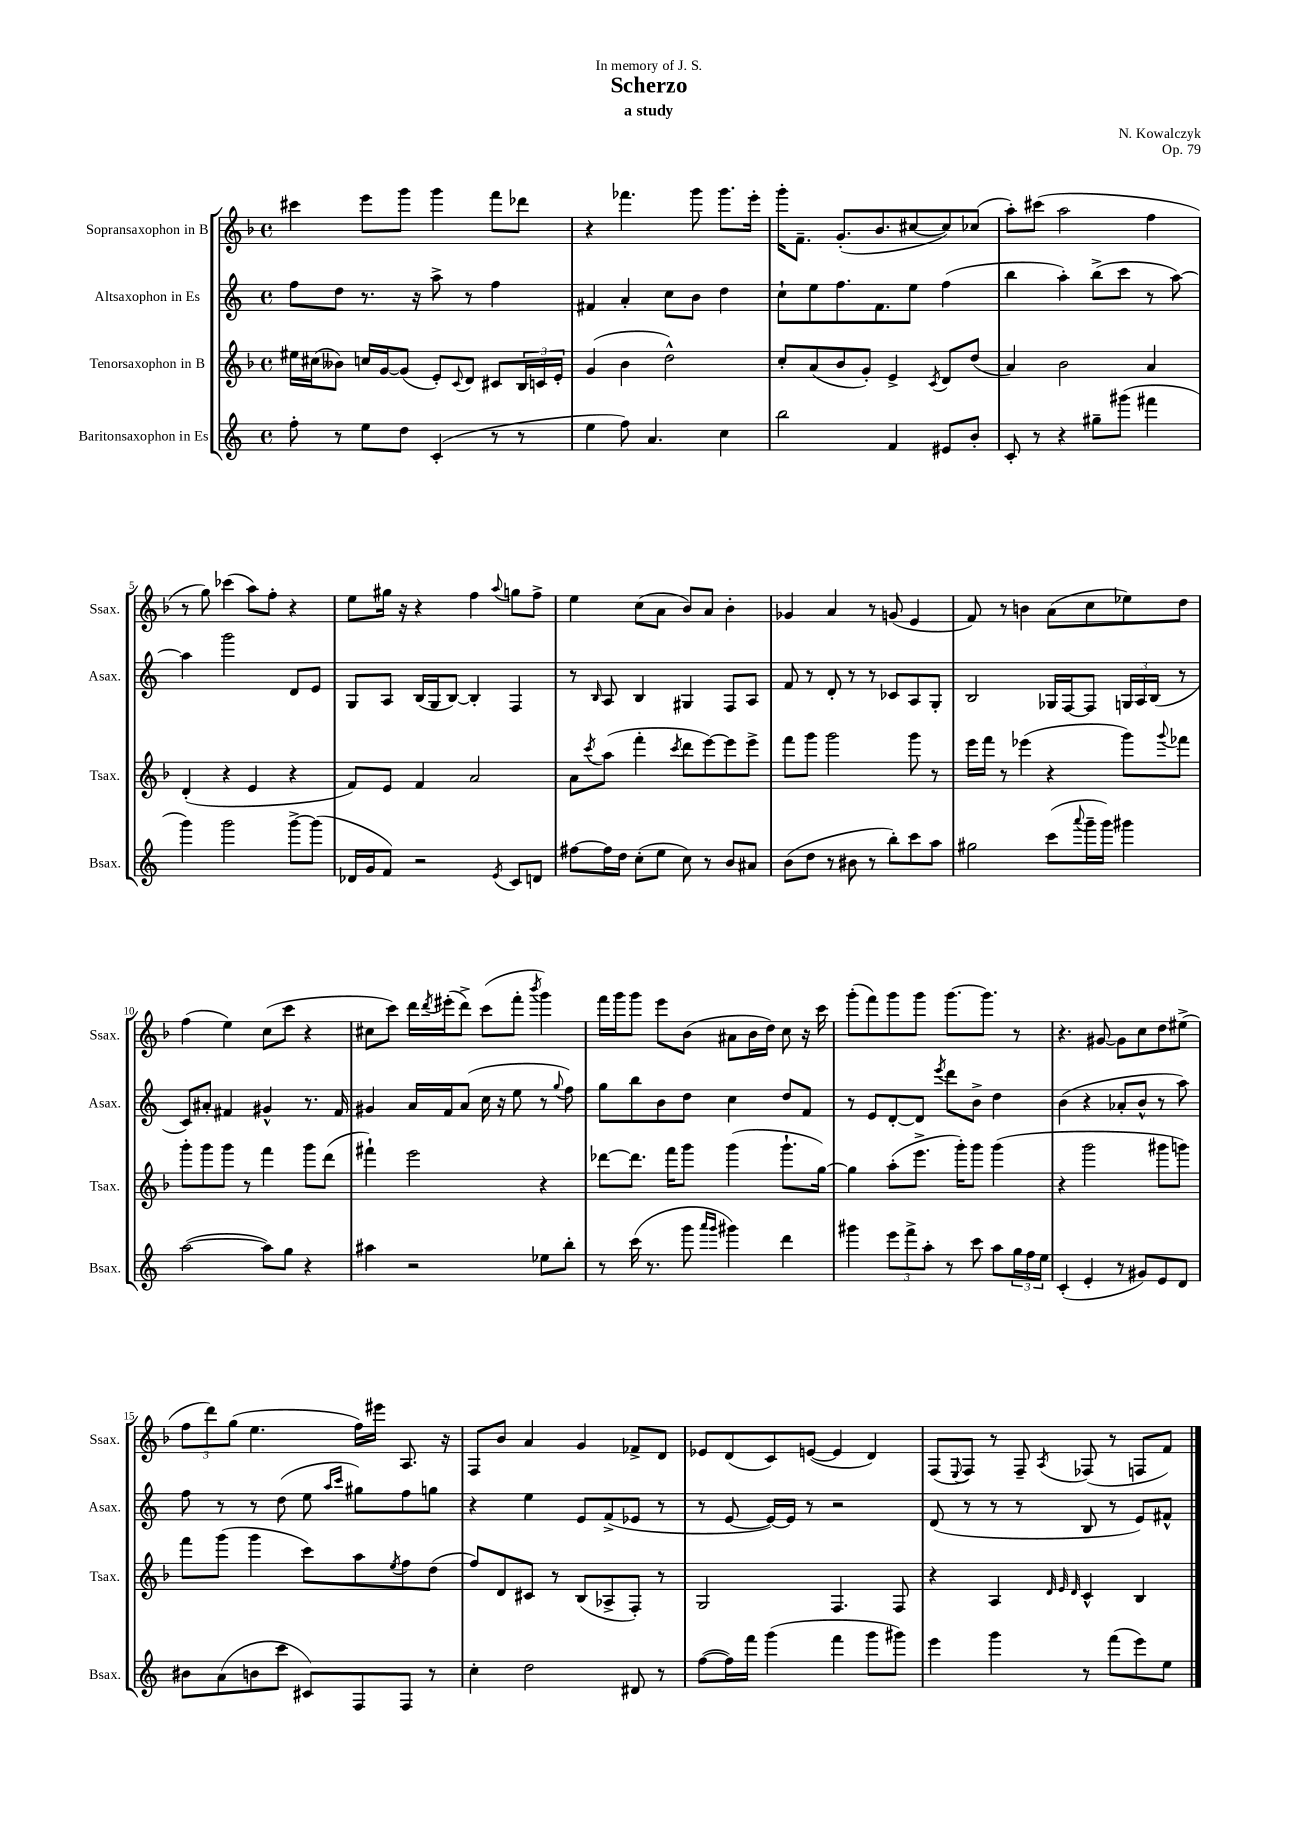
\header { title = "Scherzo" composer = "N. Kowalczyk" subtitle = "a study" dedication = "In memory of J. S." opus = "Op. 79" }
<<
\new StaffGroup <<
\new Staff = "s0" \with { instrumentName = "Sopransaxophon in B" shortInstrumentName = "Ssax." } {
    \clef treble \key f \major \defaultTimeSignature \time 4/4
    cis'''4 e'''8 g'''8 g'''4 f'''8 des'''8 |
    r4 fes'''4. g'''8 g'''8. e'''16-. |
    g'''16-. f'8.-- g'8.-.( bes'8. cis''8~ cis''8) ces''8( |
    a''8-.) cis'''8( a''2 f''4 |
    r8 g''8) ces'''4( a''8) f''8-. r4 |
    e''8 gis''16 r16 r4 f''4 \appoggiatura { a''8 } g''8 f''8-> |
    e''4 c''8( a'8 bes'8) a'8 bes'4-. |
    ges'4 a'4 r8 g'8( e'4 |
    f'8) r8 b'4 a'8( c''8 ees''8) d''8 |
    f''4( e''4) c''8( c'''8 r4 |
    cis''8 c'''8) d'''16 \acciaccatura { d'''8 } eis'''16-.( d'''8->) c'''8( f'''8-. \acciaccatura { bes'''8 } g'''4) |
    f'''16 g'''16 g'''8 e'''8 bes'8( ais'8 bes'16 d''16) c''8 r16 c'''16 |
    g'''8-.( f'''8) g'''8 g'''8 g'''8.~ g'''8. r8 |
    r4. gis'8~ gis'8 c''8 d''8 eis''8->( |
    \tuplet 3/2 { f''8 d'''8) g''8( } e''4. f''16) eis'''16 a8. r16 |
    f8 bes'8 a'4 g'4 fes'8-> d'8 |
    ees'8 d'8( c'8) e'8~( e'4 d'4) |
    f8( \appoggiatura { e8 } f8) r8 f8-- \acciaccatura { a8 } fes8( r8 f8 f'8) \bar "|." |
}
\new Staff = "s1" \with { instrumentName = "Altsaxophon in Es" shortInstrumentName = "Asax." } {
    \clef treble \key c \major \defaultTimeSignature \time 4/4
    f''8 d''8 r8. r16 a''8-> r8 f''4 |
    fis'4 a'4-. c''8 b'8 d''4 |
    c''8-! e''8 f''8. f'8. e''8 f''4( |
    b''4 a''4-.) b''8->( c'''8 r8 a''8~) |
    a''4 g'''2 d'8 e'8 |
    g8 a8 b16( g16 b8~) b4-. f4 |
    r8 \grace { b16 } a8 b4 gis4 f8 a8 |
    f'8 r8 d'8-. r8 r8 ces'8 a8 g8-. |
    b2 ges16 f16~ f8 \tuplet 3/2 { g16 a16 b16( } r8 |
    c'8) ais'8-. fis'4 gis'4-^ r8. fis'16 |
    gis'4 a'16 f'16 a'8( c''16 r16 e''8 r8 \appoggiatura { g''8 } f''8) |
    g''8 b''8 b'8 d''8 c''4 d''8 f'8 |
    r8 e'8 d'8~-. d'8 \acciaccatura { e'''8 } d'''8 b'8-> d''4 |
    b'4( r4 aes'8-. b'8-^ r8 a''8) |
    f''8 r8 r8 d''8( e''8 \grace { a''16 c'''16 } gis''8) f''8 g''8 |
    r4 e''4 e'8 f'8->( ees'8 r8 |
    r8 e'8~ e'16~) e'16 r8 r2 |
    d'8( r8 r8 r8 b8 r8 e'8) fis'8-^ \bar "|." |
}
\new Staff = "s2" \with { instrumentName = "Tenorsaxophon in B" shortInstrumentName = "Tsax." } {
    \clef treble \key f \major \defaultTimeSignature \time 4/4
    eis''16 cis''16( beses'8) c''16 g'16~ g'8( e'8-.) \appoggiatura { c'8 } d'8 cis'8 \tuplet 3/2 { bes16 c'16 e'16-. } |
    g'4( bes'4 d''2-^) |
    c''8-. a'8( bes'8 g'8-.) e'4-> \acciaccatura { c'8 } d'8 d''8( |
    a'4) bes'2 a'4 |
    d'4-.( r4 e'4 r4 |
    f'8) e'8 f'4 a'2 |
    a'8 \acciaccatura { c'''8 } a''8( f'''4-. \acciaccatura { c'''8 } d'''8 e'''8~) e'''8 e'''8-> |
    f'''8 g'''8 g'''2 g'''8 r8 |
    e'''16 f'''16 r8 ees'''4( r4 g'''8) \appoggiatura { g'''8 } fes'''8 |
    g'''8-. g'''8 g'''8 r8 f'''4 g'''8 d'''8( |
    fis'''4-!) e'''2 r4 |
    des'''8~ des'''8. f'''16 g'''8 g'''4( g'''8.-! g''16~) |
    g''4 a''8-.( e'''8.-> g'''16-.) g'''8 g'''4( |
    r4 g'''2 gis'''8 g'''8) |
    f'''8 g'''8( g'''4 c'''8) a''8 \acciaccatura { e''8 } f''8 d''8( |
    f''8) d'8 cis'8 r8 bes8( aes8-> f8-.) r8 |
    g2 f4. f8 |
    r4 a4 \grace { d'32 e'32 d'32 } c'4-^ bes4 \bar "|." |
}
\new Staff = "s3" \with { instrumentName = "Baritonsaxophon in Es" shortInstrumentName = "Bsax." } {
    \clef treble \key c \major \defaultTimeSignature \time 4/4
    f''8-. r8 e''8 d''8 c'4-.( r8 r8 |
    e''4 f''8) a'4. c''4 |
    b''2 f'4 eis'8 b'8-. |
    c'8-. r8 r4 gis''8-- gis'''8( fis'''4 |
    g'''4) g'''2 g'''8~-> g'''8( |
    des'16 g'16 f'8) r2 \acciaccatura { e'8 } c'8 d'8 |
    fis''8~ fis''16 d''16 c''8-.( e''8 c''8) r8 b'8 ais'8 |
    b'8( d''8 r8 bis'8 r8 b''8-.) c'''8 a''8 |
    gis''2 c'''8( \appoggiatura { a'''8 } g'''16-- g'''16) gis'''4 |
    a''2~( a''8) g''8 r4 |
    ais''4 r2 ees''8 b''8-. |
    r8 c'''16( r8. g'''8 \grace { a'''16 g'''16 } gis'''4) d'''4 |
    gis'''4 \tuplet 3/2 { e'''8 f'''8-> a''8-. } r8 c'''8 a''8 \tuplet 3/2 { g''16 f''16 e''16 } |
    c'4-.( e'4-. r8 gis'8) e'8 d'8 |
    bis'8 a'8( b'8 c'''8 cis'8) f8 f8 r8 |
    c''4-. d''2 dis'8 r8 |
    f''8~( f''16) f'''16 g'''4( f'''4 g'''8 gis'''8) |
    e'''4 g'''4 r8 f'''8( e'''8) e''8 \bar "|." |
}
>>
>>
